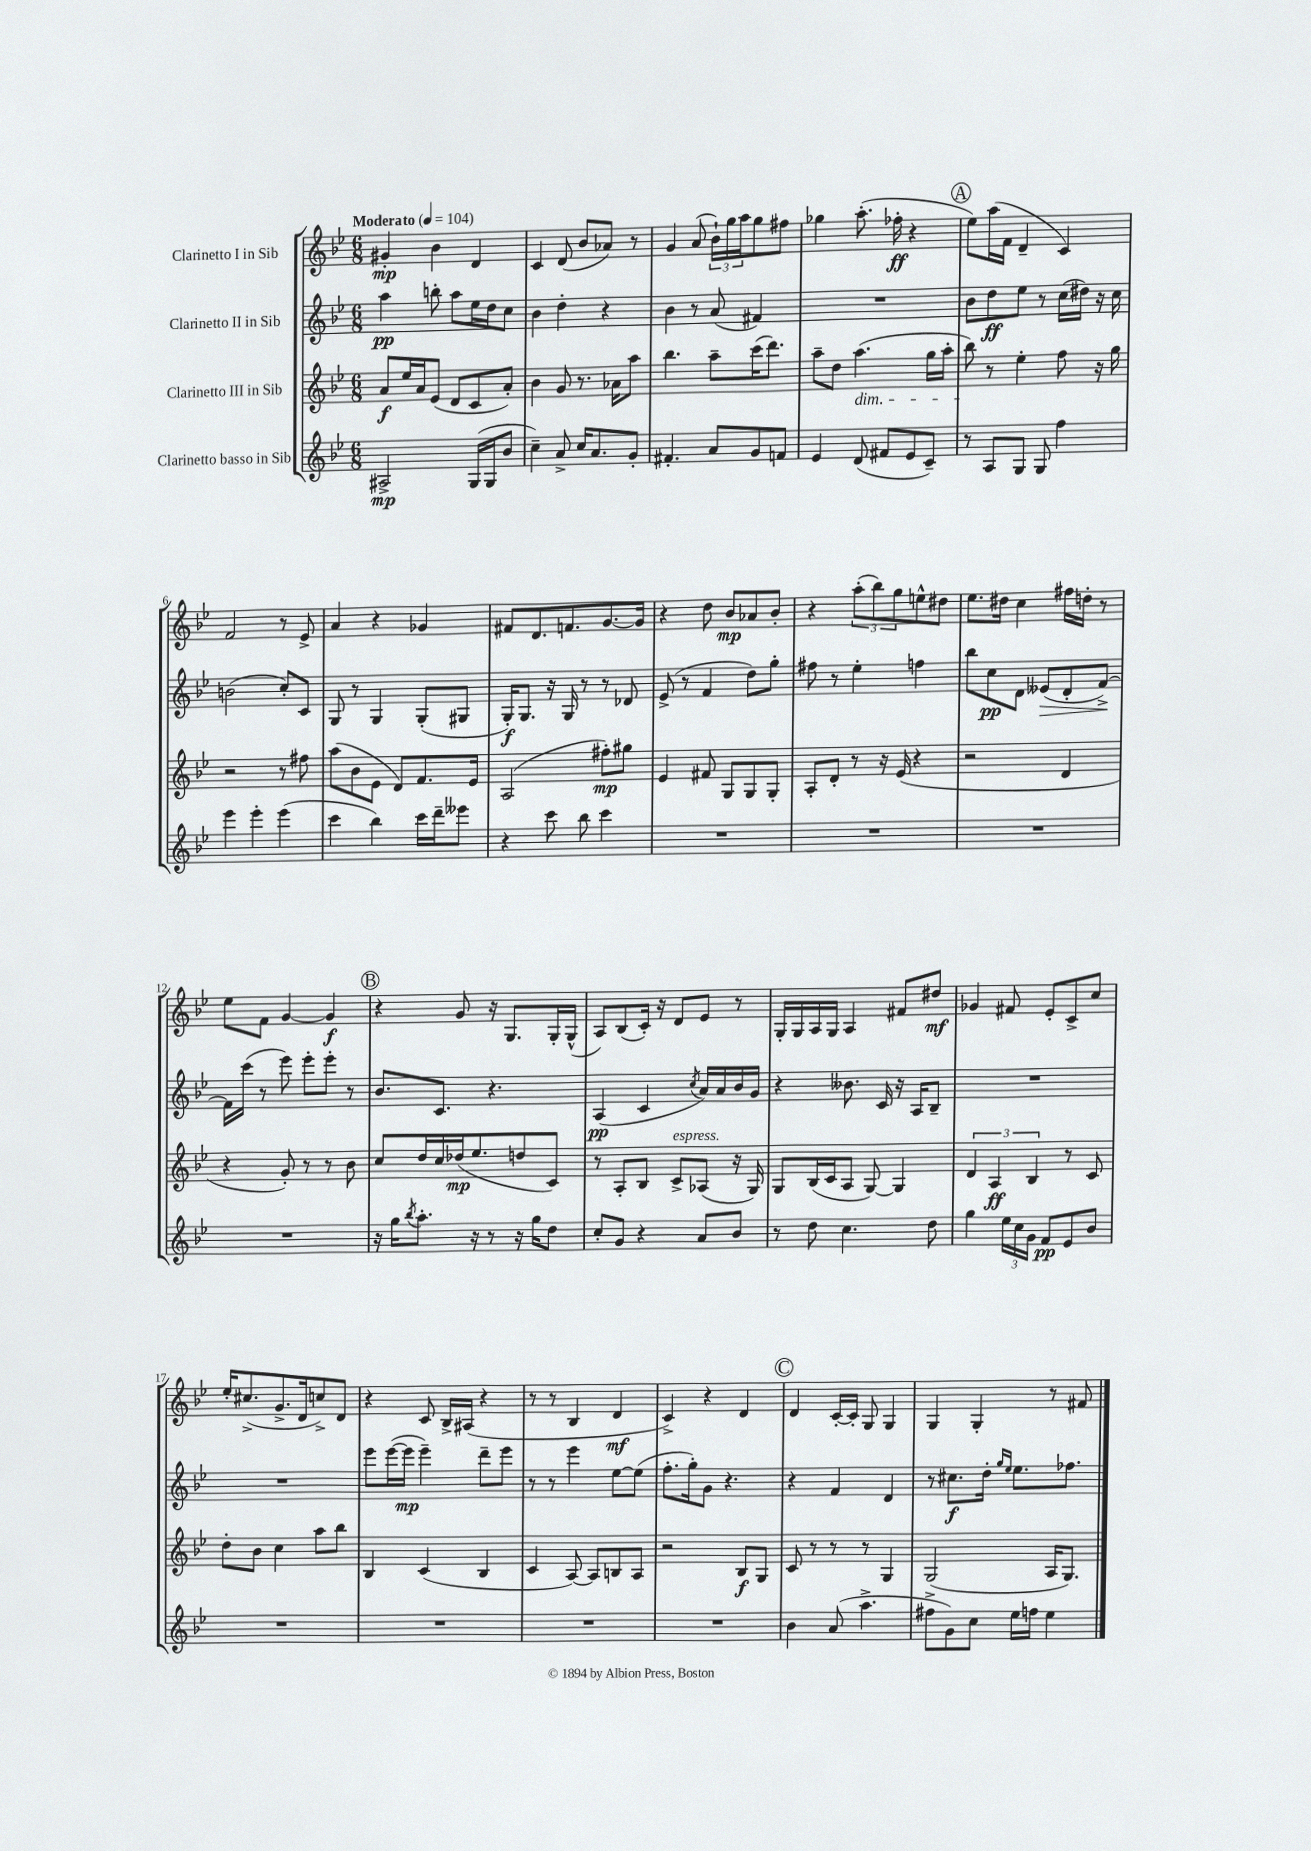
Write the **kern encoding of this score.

**kern	**dynam	**kern	**dynam	**kern	**dynam	**kern	**dynam
*part4	*part4	*part3	*part3	*part2	*part2	*part1	*part1
*staff4	*staff4	*staff3	*staff3	*staff2	*staff2	*staff1	*staff1
*I"Clarinetto basso in Sib	*	*I"Clarinetto III in Sib	*	*I"Clarinetto II in Sib	*	*I"Clarinetto I in Sib	*
*clefG2	*	*clefG2	*	*clefG2	*	*clefG2	*
*k[b-e-]	*	*k[b-e-]	*	*k[b-e-]	*	*k[b-e-]	*
*M6/8	*	*M6/8	*	*M6/8	*	*M6/8	*
*MM104	*	*MM104	*	*MM104	*	*MM104	*
=1	=1	=1	=1	=1	=1	=1	=1
!	!	!	!	!	!	!LO:TX:a:B:t=Moderato	!
2A#X^/	mp	8a/L	f	4aa\	pp	4g#X'/	mp
.	.	16ee-/L	.	.	.	.	.
.	.	16a/J	.	.	.	.	.
.	.	(8e-/J	.	8bbn'\	.	4b-\	.
.	.	8d/L	.	8aa\L	.	.	.
(16G/LL	.	8c/	.	16ee-\L	.	4d/	.
16G/J	.	.	.	16dd\J	.	.	.
8b-/J	.	8a'/J)	.	8cc\J	.	.	.
=2	=2	=2	=2	=2	=2	=2	=2
4cc~\)	.	4b-\	.	4b-\	.	4c/	.
8a^/	.	8g/	.	4dd'\	.	(8d/	.
16cc/KL	.	8.r	.	.	.	8b-/L	.
8.a/	.	.	.	.	.	.	.
.	.	.	.	4r	.	8a-X/J)	.
.	.	16a-X\KL	.	.	.	.	.
8g'/J	.	8aa\J	.	.	.	8r	.
=3	=3	=3	=3	=3	=3	=3	=3
4.f#X'/	.	4.bb-\	.	4b-\	.	4g/	.
.	.	.	.	8r	.	(8a/	.
8a/L	.	8aa~\L	.	(8a/	.	24b-`\LL)	.
.	.	.	.	.	.	24gg\	.
.	.	.	.	.	.	24aa\J	.
8g/	.	(16ccc\K	.	4f#X/)	.	8gg\	.
.	.	8.ddd\J)	.	.	.	.	.
8fn/J	.	.	.	.	.	8ff#X\J	.
=4	=4	=4	=4	=4	=4	=4	=4
4e-/	.	8aa~\L	.	2.r	.	4gg-X\	.
.	.	8dd\J	.	.	.	.	.
!	!	!LO:TX:b:i:t=dim.	!	!	!	!	!
(8d/	.	(4.aa\	.	.	.	(8.aa'\	.
8f#X/L	.	.	.	.	.	.	.
.	.	.	.	.	.	16ff-X'\	ff
8e-/	.	.	.	.	.	4r	.
8c~/J)	.	16gg\LL	.	.	.	.	.
.	.	16aa'\JJ	.	.	.	.	.
!!LO:REH:place=s1:t=A
=5	=5	=5	=5	=5	=5	=5	=5
8r	.	8bb-\)	.	8b-\L	.	8ee-\L)	.
8A/L	.	8r	.	8dd\	ff	(16aa\L	.
.	.	.	.	.	.	16f\JJ	.
8G/J	.	4ee-'\	.	8ee-\J	.	4d~/	.
8G/	.	.	.	8r	.	.	.
4ff\	.	8ff\	.	(16cc\LL	.	4c/)	.
.	.	.	.	16dd#X\JJ)	.	.	.
.	.	16r	.	16r	.	.	.
.	.	16gg\	.	16cc\	.	.	.
!!LO:LB:g=z
=6	=6	=6	=6	=6	=6	=6	=6
4eee-\	.	2r	.	(2bn\	.	2f/	.
4eee-'\	.	.	.	.	.	.	.
(4eee-\	.	8r	.	8cc'/L)	.	8r	.
.	.	8ff#X\	.	8c/J	.	8e-^/	.
=7	=7	=7	=7	=7	=7	=7	=7
4ccc\	.	(8aa\L	.	8G/	.	4a/	.
.	.	8b-\	.	8r	.	.	.
4bb-\)	.	8e-\J	.	4G/	.	4r	.
.	.	8d/L)	.	.	.	.	.
16ccc\LL	.	8.f/	.	(8G'/L	.	4g-X/	.
16ddd~\J	.	.	.	.	.	.	.
8eee--X\J	.	.	.	8G#X/J	.	.	.
.	.	16e-/Jk	.	.	.	.	.
=8	=8	=8	=8	=8	=8	=8	=8
4r	.	(2A/	.	16G'/KL)	f	8f#X/L	.
.	.	.	.	8.G/J	.	.	.
.	.	.	.	.	.	8.d/	.
8ccc\	.	.	.	16r	.	.	.
.	.	.	.	16G/	.	8.fn/	.
8bb-\	.	.	.	8r	.	.	.
4ccc\	.	8ff#X'\L)	mp	8r	.	[8.g/	.
.	.	8gg#X\J	.	8d-X/	.	.	.
.	.	.	.	.	.	16g/Jk]	.
=9	=9	=9	=9	=9	=9	=9	=9
2.r	.	4e-/	.	(8e-^/	.	4r	.
.	.	.	.	8r	.	.	.
.	.	8f#X/	.	4f/	.	8dd\	.
.	.	8G/L	.	.	.	8b-/L	mp
.	.	8G/	.	8dd\L)	.	8a-X/	.
.	.	8G'/J	.	8gg'\J	.	8b-'/J	.
=10	=10	=10	=10	=10	=10	=10	=10
2.r	.	8A'/L	.	8ff#X\	.	4r	.
.	.	8d'/J	.	8r	.	.	.
.	.	8r	.	4ee-'\	.	(12aa'\L	.
.	.	.	.	.	.	12bb-\)	.
.	.	16r	.	.	.	.	.
.	.	.	.	.	.	12gg\	.
.	.	(16e-/	.	.	.	.	.
.	.	4r	.	4ffn\	.	8een^^\	.
.	.	.	.	.	.	8dd#X\J	.
=11	=11	=11	=11	=11	=11	=11	=11
2.r	.	2r	.	8bb-\L	.	8.ee-\L	.
.	.	.	.	8cc\	pp	.	.
.	.	.	.	.	.	16dd#X\Jk	.
.	.	.	.	8d\J	.	4cc\	.
!	!	!	!	!	!LO:HP:b	!	!
.	.	.	.	(8e--X/L	>	.	.
.	.	4d/	.	8d'/	.	16ff#X\LL	.
.	.	.	.	.	.	16ddn'\JJ	.
.	.	.	.	[8f^/J)	.	8r	.
.	.	.	.	.	]	.	.
!!LO:LB:g=z
=12	=12	=12	=12	=12	=12	=12	=12
2.r	.	4r	.	16f\LL]	.	8ee-\L	.
.	.	.	.	(16ccc\JJ	.	.	.
.	.	.	.	8r	.	8f\J	.
.	.	8g'/)	.	8eee-\)	.	[4g/	.
.	.	8r	.	8eee-'\L	.	.	.
.	.	8r	.	8eee-'\J	.	4g/]	f
.	.	8b-\	.	8r	.	.	.
!!LO:REH:place=s1:t=B
=13	=13	=13	=13	=13	=13	=13	=13
16r	.	8cc/L	.	8.b-/L	.	4r	.
16gg\KL	.	.	.	.	.	.	.
8qbb-/	.	.	.	.	.	.	.
8.aa'\J	.	16dd/L	.	.	.	.	.
.	.	16cc/	.	8.c/J	.	.	.
.	.	(16dd-X/J	mp	.	.	8g/	.
16r	.	8.ee-/	.	.	.	.	.
8r	.	.	.	4.r	.	16r	.
.	.	.	.	.	.	8.G/L	.
16r	.	8ddn/	.	.	.	.	.
16gg\KL	.	.	.	.	.	.	.
8dd\J	.	8c/J)	.	.	.	16G'/L	.
.	.	.	.	.	.	(16G^^/JJ	.
=14	=14	=14	=14	=14	=14	=14	=14
8cc'/L	.	8r	.	(4A/	pp	8A/L)	.
8g/J	.	8A'/L	.	.	.	(8B-/	.
4r	.	8B-/J	.	4c/	.	16c'/Jk)	.
.	.	.	.	.	.	16r	.
!	!	!LO:TX:a:i:t=espress.	!	!	!	!	!
.	.	8c^/L	.	.	.	8d/L	.
.	.	.	.	8qcc/	.	.	.
8a/L	.	(8A-X/J	.	16a/LL)	.	8e-/J	.
.	.	.	.	16a/	.	.	.
8b-/J	.	16r	.	16b-/	.	8r	.
.	.	16G/)	.	16g/JJ	.	.	.
=15	=15	=15	=15	=15	=15	=15	=15
8r	.	8G/L	.	4r	.	16G'/LL	.
.	.	.	.	.	.	16G/	.
8dd\	.	(16B-/L	.	.	.	16A/	.
.	.	16c/J	.	.	.	16G/JJ	.
4.cc\	.	8A/J	.	8.b--X\	.	4A/	.
.	.	[8G/)	.	.	.	.	.
.	.	.	.	16c/	.	.	.
.	.	4G/]	.	16r	.	8f#X/L	.
.	.	.	.	16A/KL	.	.	.
8dd\	.	.	.	8B-~/J	.	8dd#X/J	mf
=16	=16	=16	=16	=16	=16	=16	=16
4gg\	.	6d/	.	2.r	.	4g-X/	.
.	.	6A/	ff	.	.	.	.
24ee-\LL	.	.	.	.	.	8f#X/	.
24cc\	.	.	.	.	.	.	.
24g\JJ	.	6B-/	.	.	.	.	.
8f/L	pp	.	.	.	.	8e-'/L	.
8e-/	.	8r	.	.	.	8c^/	.
8b-/J	.	8c/	.	.	.	8cc/J	.
!!LO:LB:g=z
=17	=17	=17	=17	=17	=17	=17	=17
2.r	.	8dd'\L	.	2.r	.	16ee-'/KL	.
.	.	.	.	.	.	(8.cc#X^/	.
.	.	8b-\J	.	.	.	.	.
.	.	4cc\	.	.	.	8.g^/	.
.	.	.	.	.	.	16d/k	.
.	.	8aa\L	.	.	.	8ccn^/)	.
.	.	8bb-\J	.	.	.	8d/J	.
=18	=18	=18	=18	=18	=18	=18	=18
2.r	.	4B-/	.	8eee-\L	.	4r	.
.	.	.	.	([16eee-\L	.	.	.
.	.	.	.	16eee-\JJ]	mp	.	.
.	.	(4c/	.	4eee-~\)	.	8c/	.
.	.	.	.	.	.	16B-^/LL	.
.	.	.	.	.	.	(16A#X/JJ	.
.	.	4B-/	.	8ddd~\L	.	4r	.
.	.	.	.	8eee-\J	.	.	.
=19	=19	=19	=19	=19	=19	=19	=19
2.r	.	4c/	.	8r	.	8r	.
.	.	.	.	8r	.	8r	.
.	.	[8A/)	.	4eee-\	.	4B-/	.
.	.	8A/L]	.	.	.	.	.
.	.	8Bn/	.	[8ee-\L	.	4d/	mf
.	.	8A/J	.	(8ee-\J]	.	.	.
=20	=20	=20	=20	=20	=20	=20	=20
2.r	.	2r	.	8.ff'\L	.	4c^/)	.
.	.	.	.	16gg'\k)	.	.	.
.	.	.	.	8g\J	.	4r	.
.	.	.	.	4.r	.	.	.
.	.	8B-/L	f	.	.	4d/	.
.	.	8G/J	.	.	.	.	.
!!LO:REH:place=s1:t=C
=21	=21	=21	=21	=21	=21	=21	=21
4b-\	.	8c/	.	4r	.	4d/	.
.	.	8r	.	.	.	.	.
(8a/	.	8r	.	4f/	.	[16c'/LL	.
.	.	.	.	.	.	16c'/JJ]	.
4.aa^\	.	8r	.	.	.	8G/	.
.	.	4G/	.	4d/	.	4G/	.
=22	=22	=22	=22	=22	=22	=22	=22
8ff#X^\L	.	(2G/	.	8r	.	4G/	.
8g\)	.	.	.	8.cc#X\L	f	.	.
8cc\J	.	.	.	.	.	4G'/	.
.	.	.	.	16dd'\Jk	.	.	.
.	.	.	.	16qqgg/LL	.	.	.
.	.	.	.	16qqee-/JJ	.	.	.
16ee-\LL	.	.	.	8.ee-\L	.	.	.
16ffn\JJ	.	.	.	.	.	.	.
4ee-\	.	16A/KL	.	.	.	8r	.
.	.	8.G/J)	.	8.ff-X\J	.	.	.
.	.	.	.	.	.	8f#X/	.
==	==	==	==	==	==	==	==
*-	*-	*-	*-	*-	*-	*-	*-
